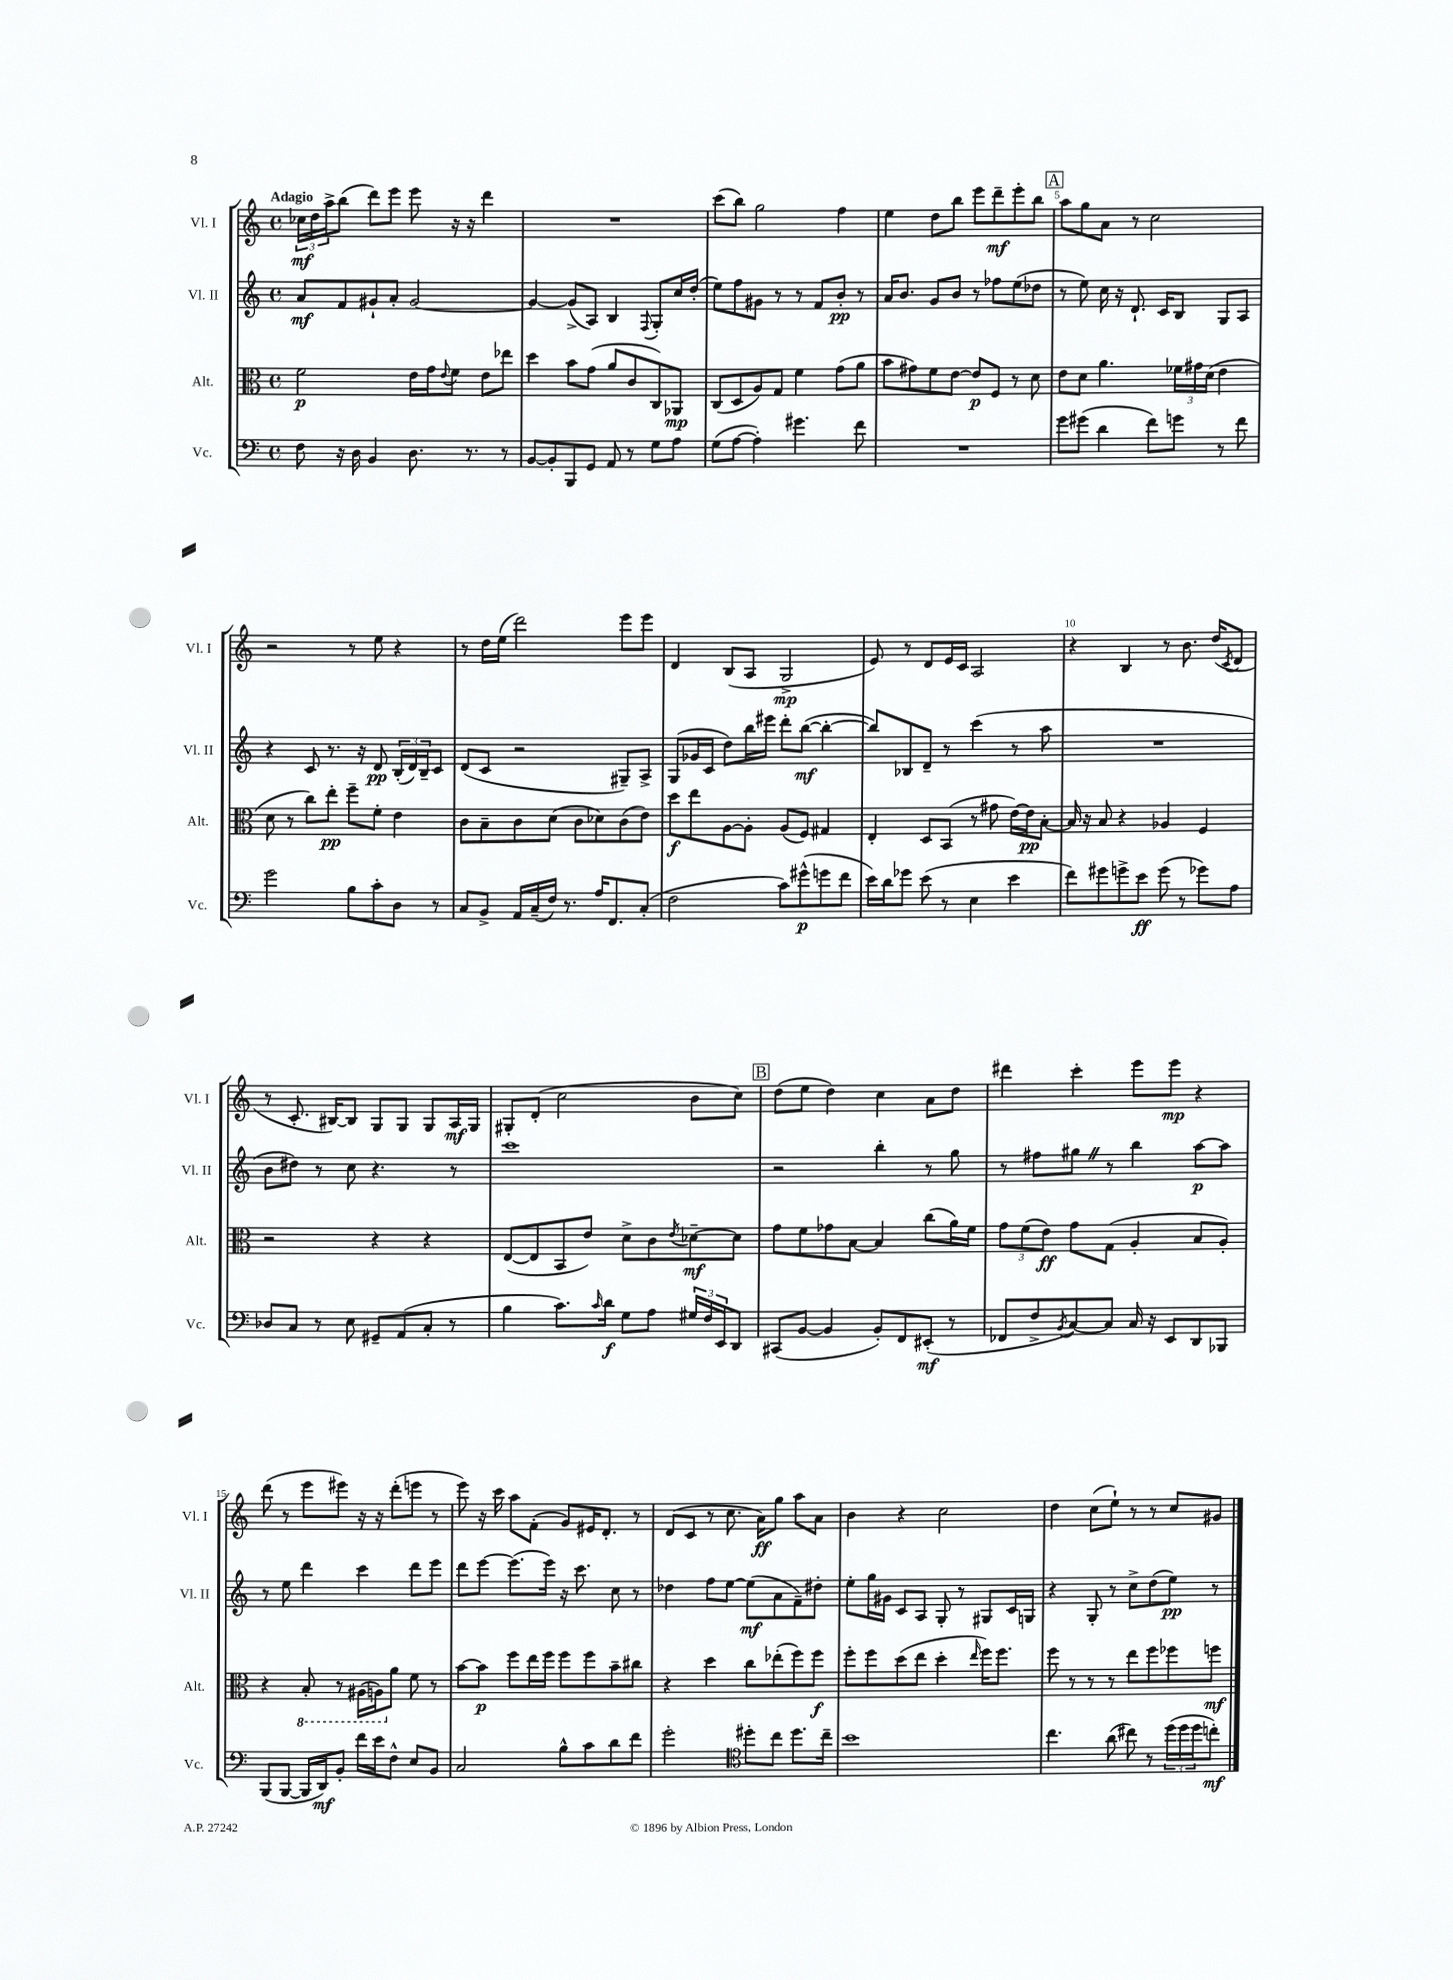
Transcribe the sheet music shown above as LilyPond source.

<<
\new StaffGroup <<
\new Staff = "s0" \with { instrumentName = "Vl. I" shortInstrumentName = "Vl. I" } {
    \clef treble \key c \major \defaultTimeSignature \time 4/4 \tempo "Adagio"
    \tuplet 3/2 { ces''16\mf d''16 a''16-> } b''8( d'''8) e'''8 e'''8 r16 r16 d'''4 |
    R1 |
    c'''8( b''8) g''2 f''4 |
    e''4 d''8 b''8 e'''8 d'''8--\mf e'''8-. b''8 |
    \mark \markup { \box "A" } a''8 g''8 a'8 r8 c''2 |
    r2 r8 e''8 r4 |
    r8 d''16 e''16( d'''2) e'''8 e'''8 |
    d'4 b8( a8 g2->\mp |
    e'8) r8 d'8 e'16 c'16 a2 |
    r4 b4 r8 b'8. d''16( \acciaccatura { c'8 } d'8 |
    r8 c'8.-. bis16~) bis8 g8 g8 g8 a16\mf g16 |
    gis8-. d'8-.( c''2 b'8 c''8) |
    \mark \markup { \box "B" } d''8( e''8 d''4) c''4 a'8 d''8 |
    dis'''4 c'''4-. e'''8 e'''8\mp r4 |
    d'''8( r8 e'''8 eis'''8) r16 r16 d'''8-.( e'''8 r8 |
    e'''8) r16 c'''16 a''8 f'8-.( g'8) eis'16 d'8.-. r8 |
    d'8( c'8 r8 c''8. a'16\ff) g''8 a''8 a'8 |
    b'4 r4 c''2 |
    d''4 c''8( e''8-!) r8 r8 c''8 gis'8 \bar "|." |
}
\new Staff = "s1" \with { instrumentName = "Vl. II" shortInstrumentName = "Vl. II" } {
    \clef treble \key c \major \defaultTimeSignature \time 4/4
    a'8\mf f'8 gis'8-! a'8-. gis'2~ |
    gis'4~ gis'8->( a8) b4 \appoggiatura { f8 } g8-. c''16 d''16-.( |
    e''8) f''8 gis'8 r8 r8 f'8 b'8-.\pp r8 |
    a'16 b'8. g'8 b'8 r8 fes''8 e''8( des''8 |
    \mark \markup { \box "A" } r8 e''8) c''16 r16 d'8.-! c'16 b8 g8 a8 |
    r4 c'8 r8. r16 d'8\pp \tuplet 3/2 { b16-.( d'16) b16-- } c'8 |
    d'8( c'8 r2 gis8--) a8-> |
    g8( ges'16 c'16 d''8) b''16 eis'''16 d'''8-. b''8~\mf( b''4~-. |
    b''8) bes8 d'8-- r8 c'''4( r8 a''8 |
    R1 |
    b'8 dis''8) r8 c''8 r4. r8 |
    c'''1 |
    \mark \markup { \box "B" } r2 b''4-. r8 g''8 |
    r8 fis''8 gis''8 \once \override BreathingSign.text = \markup { \musicglyph "scripts.caesura.straight" } \breathe r8 b''4 a''8~\p a''8 |
    r8 e''8 d'''4 c'''4 d'''8 e'''8 |
    d'''8 e'''8~ e'''8.( e'''16) r16 c'''8. c''8 r8 |
    des''4 f''8 e''8~ e''8\mf( a'8 f'8--) dis''8-. |
    e''8-. g''16 gis'16 c'8 a8 g8-. r8 gis8 c'16 g16 |
    r4 g8-. r8 c''8-> d''8( e''8\pp) r8 \bar "|." |
}
\new Staff = "s2" \with { instrumentName = "Alt." shortInstrumentName = "Alt." } {
    \clef alto \key c \major \defaultTimeSignature \time 4/4
    f'2\p e'16 g'16 \appoggiatura { e'8 } f'8 e'8 ees''8 |
    d''4 b'8 g'8( a'8 c'8 c8) aes,8\mp |
    c8( d8 a8) g8 f'4 g'8( a'8 |
    b'8 gis'8) f'8 e'8~ e'8\p f8 r8 d'8 |
    \mark \markup { \box "A" } e'8 d'8 a'4. \tuplet 3/2 { fes'16 gis'16 d'16( } e'4 |
    d'8 r8 c''8) e''8-.\pp f''8-- f'8-. e'4 |
    c'8 b8-- c'8 d'8( c'8 des'8) c'8( e'8) |
    d''8\f e''8 a8~ a8-. a8( f8) gis4 |
    e4-. d8 b,8( r8 gis'8 e'16~) e'16\pp b8~-. |
    b16 r16 b8 r4 aes4 f4 |
    r2 r4 r4 |
    e8~( e8 b,8 e'8) d'8-> c'8 \acciaccatura { e'8 } des'8~--\mf des'8 |
    \mark \markup { \box "B" } g'8 f'8 ges'8 b8~ b4 c''8( a'16) f'16 |
    \tuplet 3/2 { g'8 f'8( e'8\ff) } g'8 g8( a4-. b8 a8-.) |
    r4 \ottava #-1 b,8-. r8 ais,16( a,16) \ottava #0 a'8 f'8 r8 |
    b'8~ b'8\p f''8 e''16 f''16 f''8 f''8 b'8-- cis''8 |
    r4 d''4 c''8 ees''8-.( f''8) f''8\f |
    f''8-. f''8 d''8( e''8 d''4-. \grace { e''16 } f''16) f''8. |
    f''8 r8 r8 r8 e''8 f''8 fes''8 f''8\mf \bar "|." |
}
\new Staff = "s3" \with { instrumentName = "Vc." shortInstrumentName = "Vc." } {
    \clef bass \key c \major \defaultTimeSignature \time 4/4
    f8 r16 d16 b,4 d8. r8. r8 |
    b,8~ b,8-. b,,8 g,8 a,8 r8 g8 a8 |
    g8( a8~ a4-.) gis'4. f'8 |
    R1 |
    \mark \markup { \box "A" } g'8 gis'8( d'4 f'8) g'8 r8 f'8 |
    g'2 b8 c'8-. d8 r8 |
    c8 b,8-> a,16 c16--( f16) r8. a16 f,8. c8-.( |
    f2 c'8) gis'8-^\p( g'8 f'8 |
    e'16) d'16 ges'8 e'8( r8 e4 e'4 |
    f'8) gis'8 g'8-> e'8\ff g'8( r8 ges'8) a8 |
    des8 c8 r8 e8 gis,8-- a,8( c8-. r8 |
    b4 c'8.) \grace { c'16 } d'16\f g8 a8 \tuplet 3/2 { gis16 f16 e,16 } d,8 |
    \mark \markup { \box "B" } cis,8( b,8~ b,4 b,8-.) f,8 eis,8-.\mf( r8 |
    fes,8 f8-> \acciaccatura { b,8 } c8~) c8 c16 r16 e,8 d,8 bes,,8 |
    b,,8( b,,8~ b,,16 d,16\mf) b,8-. f'16 e'16 f8-^ e8 b,8 |
    c2 b8-^ c'8 d'8 f'8 |
    g'2-. \clef tenor dis''8-. c''8 dis''8. c''16-- |
    b'1 |
    c''4. a'8( cis''8) r8 \tuplet 3/2 { d''16( d''16 d''16 } c''8-.\mf) \bar "|." |
}
>>
>>
\layout { \context { \Score \override BarNumber.break-visibility = ##(#f #t #t) barNumberVisibility = #(every-nth-bar-number-visible 5) } }
